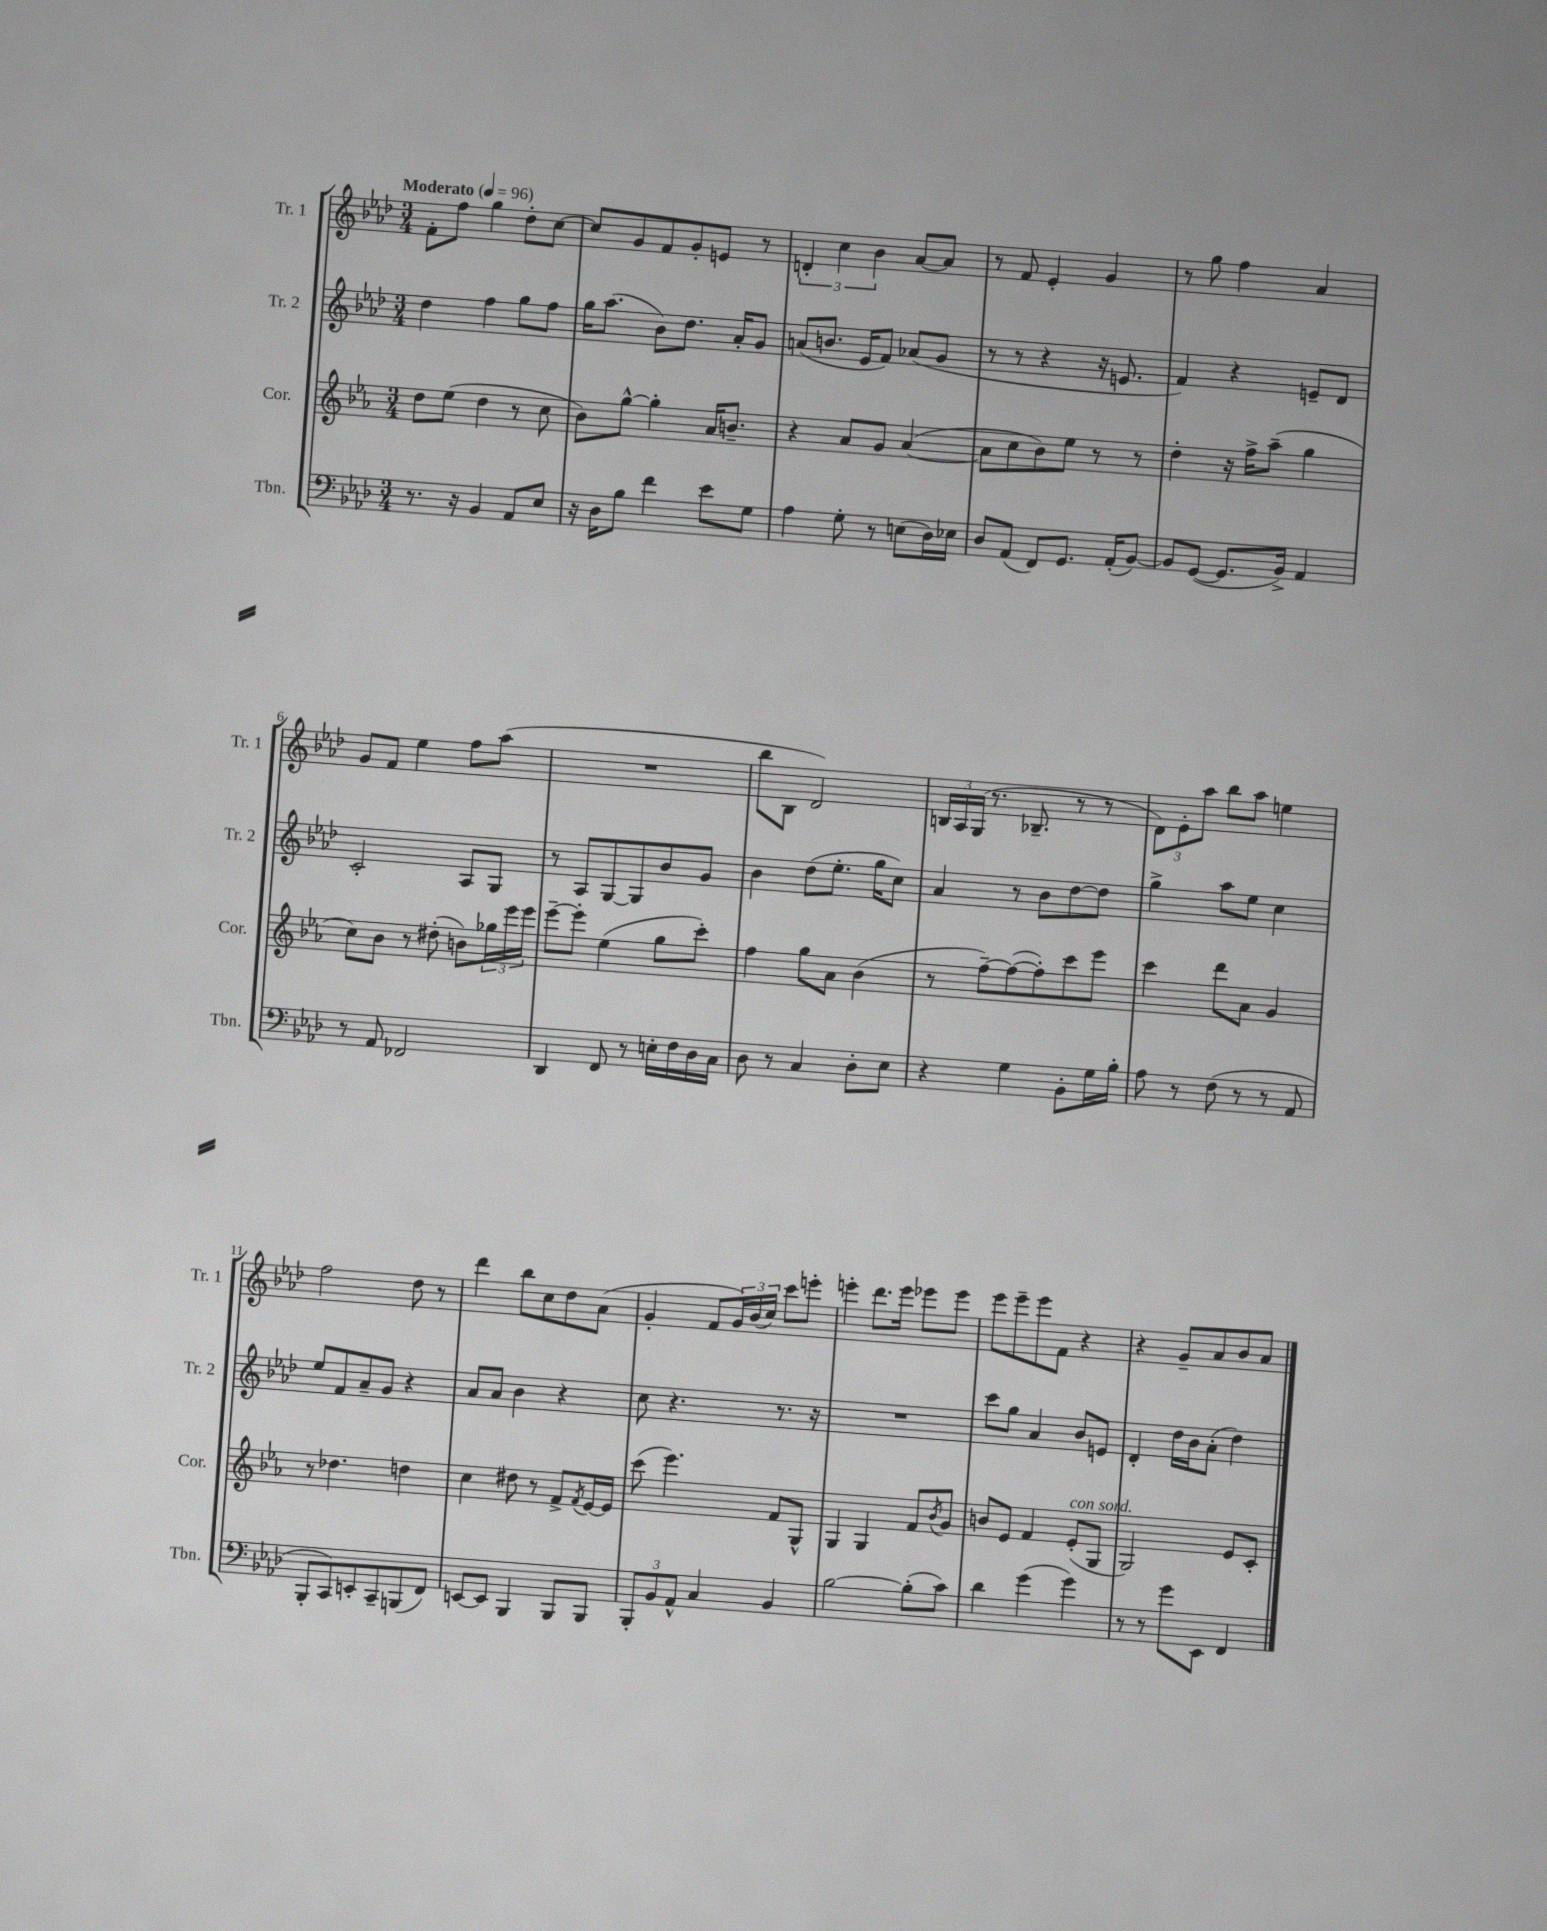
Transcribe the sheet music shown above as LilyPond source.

<<
\new StaffGroup <<
\new Staff = "s0" \with { instrumentName = "Tr. 1" shortInstrumentName = "Tr. 1" } {
    \clef treble \key aes \major \numericTimeSignature \time 3/4 \tempo "Moderato" 4 = 96
    f'8-. f''8 g''4 des''8-. c''8~ |
    c''8 g'8 f'8 g'8-. e'8 r8 |
    \tuplet 3/2 { d'4-. c''4 bes'4 } aes'8~ aes'8 |
    r8 f'8 ees'4-. g'4 |
    r8 g''8 f''4 aes'4 |
    g'8 f'8 ees''4 f''8 aes''8( |
    R2. |
    bes''8 bes8 des'2) |
    \tuplet 3/2 { b16 aes16 g16( } r8. bes8.-- r8 r8 |
    \tuplet 3/2 { des'8) ees'8-. aes''8 } bes''8 aes''8 e''4 |
    f''2 des''8 r8 |
    des'''4 bes''8 c''8 des''8 aes'8( |
    g'4-. f'8 \tuplet 3/2 { g'16) bes'16( c''16) } c'''8 e'''8-. |
    e'''4-. des'''8. e'''16 ees'''8 ees'''8 |
    ees'''8 ees'''8-- ees'''8 f'8 r4 |
    r4 g'8-- aes'8 bes'8 aes'8 \bar "|." |
}
\new Staff = "s1" \with { instrumentName = "Tr. 2" shortInstrumentName = "Tr. 2" } {
    \clef treble \key aes \major \numericTimeSignature \time 3/4
    des''4 f''4 g''8 f''8 |
    g''16 aes''8.( bes'8) des''8. aes'16-. g'8 |
    a'8( b'8. ees'16 f'8) aes'8( g'8 |
    r8 r8 r4 r16 e'8. |
    f'4) r4 e'8-- des'8 |
    c'2-. aes8 g8 |
    r8 aes8 g8~ g8 bes'8 g'8 |
    bes'4 des''8( ees''8.-. g''16 c''8) |
    aes'4 r8 bes'8 des''8~ des''8 |
    g''4-> aes''8 ees''8 c''4 |
    ees''8 f'8 aes'8-- g'8 r4 |
    aes'8 aes'8 bes'4 r4 |
    c''8 r4. r8. r16 |
    R2. |
    c'''8 g''8 aes'4 bes'8 e'8 |
    des'4-. des''16 bes'16 aes'8-.( des''4) \bar "|." |
}
\new Staff = "s2" \with { instrumentName = "Cor." shortInstrumentName = "Cor." } {
    \clef treble \key ees \major \numericTimeSignature \time 3/4
    d''8 ees''8( d''4 r8 c''8 |
    bes'8) g''8~-^ g''4-. aes'16 b'8.-- |
    r4 aes'8 g'8 aes'4~( |
    aes'8 c''8 bes'8) ees''8 r8 r8 |
    d''4-. r16 f''16-> aes''8--( g''4 |
    c''8) bes'8 r8 dis''8-.( b'8) \tuplet 3/2 { ges''16 ees'''16 ees'''16 } |
    ees'''8~-- ees'''8-. ees''4( g''8 c'''8-.) |
    f''4 g''8 aes'8 bes'4( |
    r8 f''8~--) f''8~( f''8-.) c'''8 ees'''8 |
    c'''4 d'''8 aes'8 g'4 |
    r8 des''4. d''4 |
    c''4 dis''8 r8 f'8-> \acciaccatura { f'8 } ees'16~ ees'16 |
    c'''8( ees'''4.) f'8 g8-^ |
    g4 g4 f'8 \acciaccatura { bes'8 } g'8 |
    b'8 ees'8 f'4 ees'8-.^\markup { \italic "con sord." }( g8 |
    g2) ees'8 c'8-. \bar "|." |
}
\new Staff = "s3" \with { instrumentName = "Tbn." shortInstrumentName = "Tbn." } {
    \clef bass \key aes \major \numericTimeSignature \time 3/4
    r8. r16 bes,4 aes,8 ees8 |
    r16 des16 bes8 f'4 ees'8 g8 |
    aes4 g8-. r8 e8( des16) ees16 |
    des8 aes,8( f,8) g,8. aes,16-.( bes,8~) |
    bes,8 g,8~( g,8. bes,16->) aes,4 |
    r8 aes,8 fes,2 |
    des,4 f,8 r8 e16-. f16 des16 c16 |
    des8 r8 c4 des8-. ees8 |
    r4 g4 bes,8-. g16 bes16-. |
    aes8 r8 f8( r8 r8 aes,8 |
    bes,,8-. c,8) e,8-. c,8-- b,,8( f,8) |
    e,8~ e,8 bes,,4 bes,,8 bes,,8 |
    \tuplet 3/2 { bes,,8-. bes,8 aes,8-^ } c4 bes,4 |
    bes2~ bes8-.( c'8) |
    des'4 g'4( g'4) |
    r8 r8 g'8 ees,8 f,4 \bar "|." |
}
>>
>>
